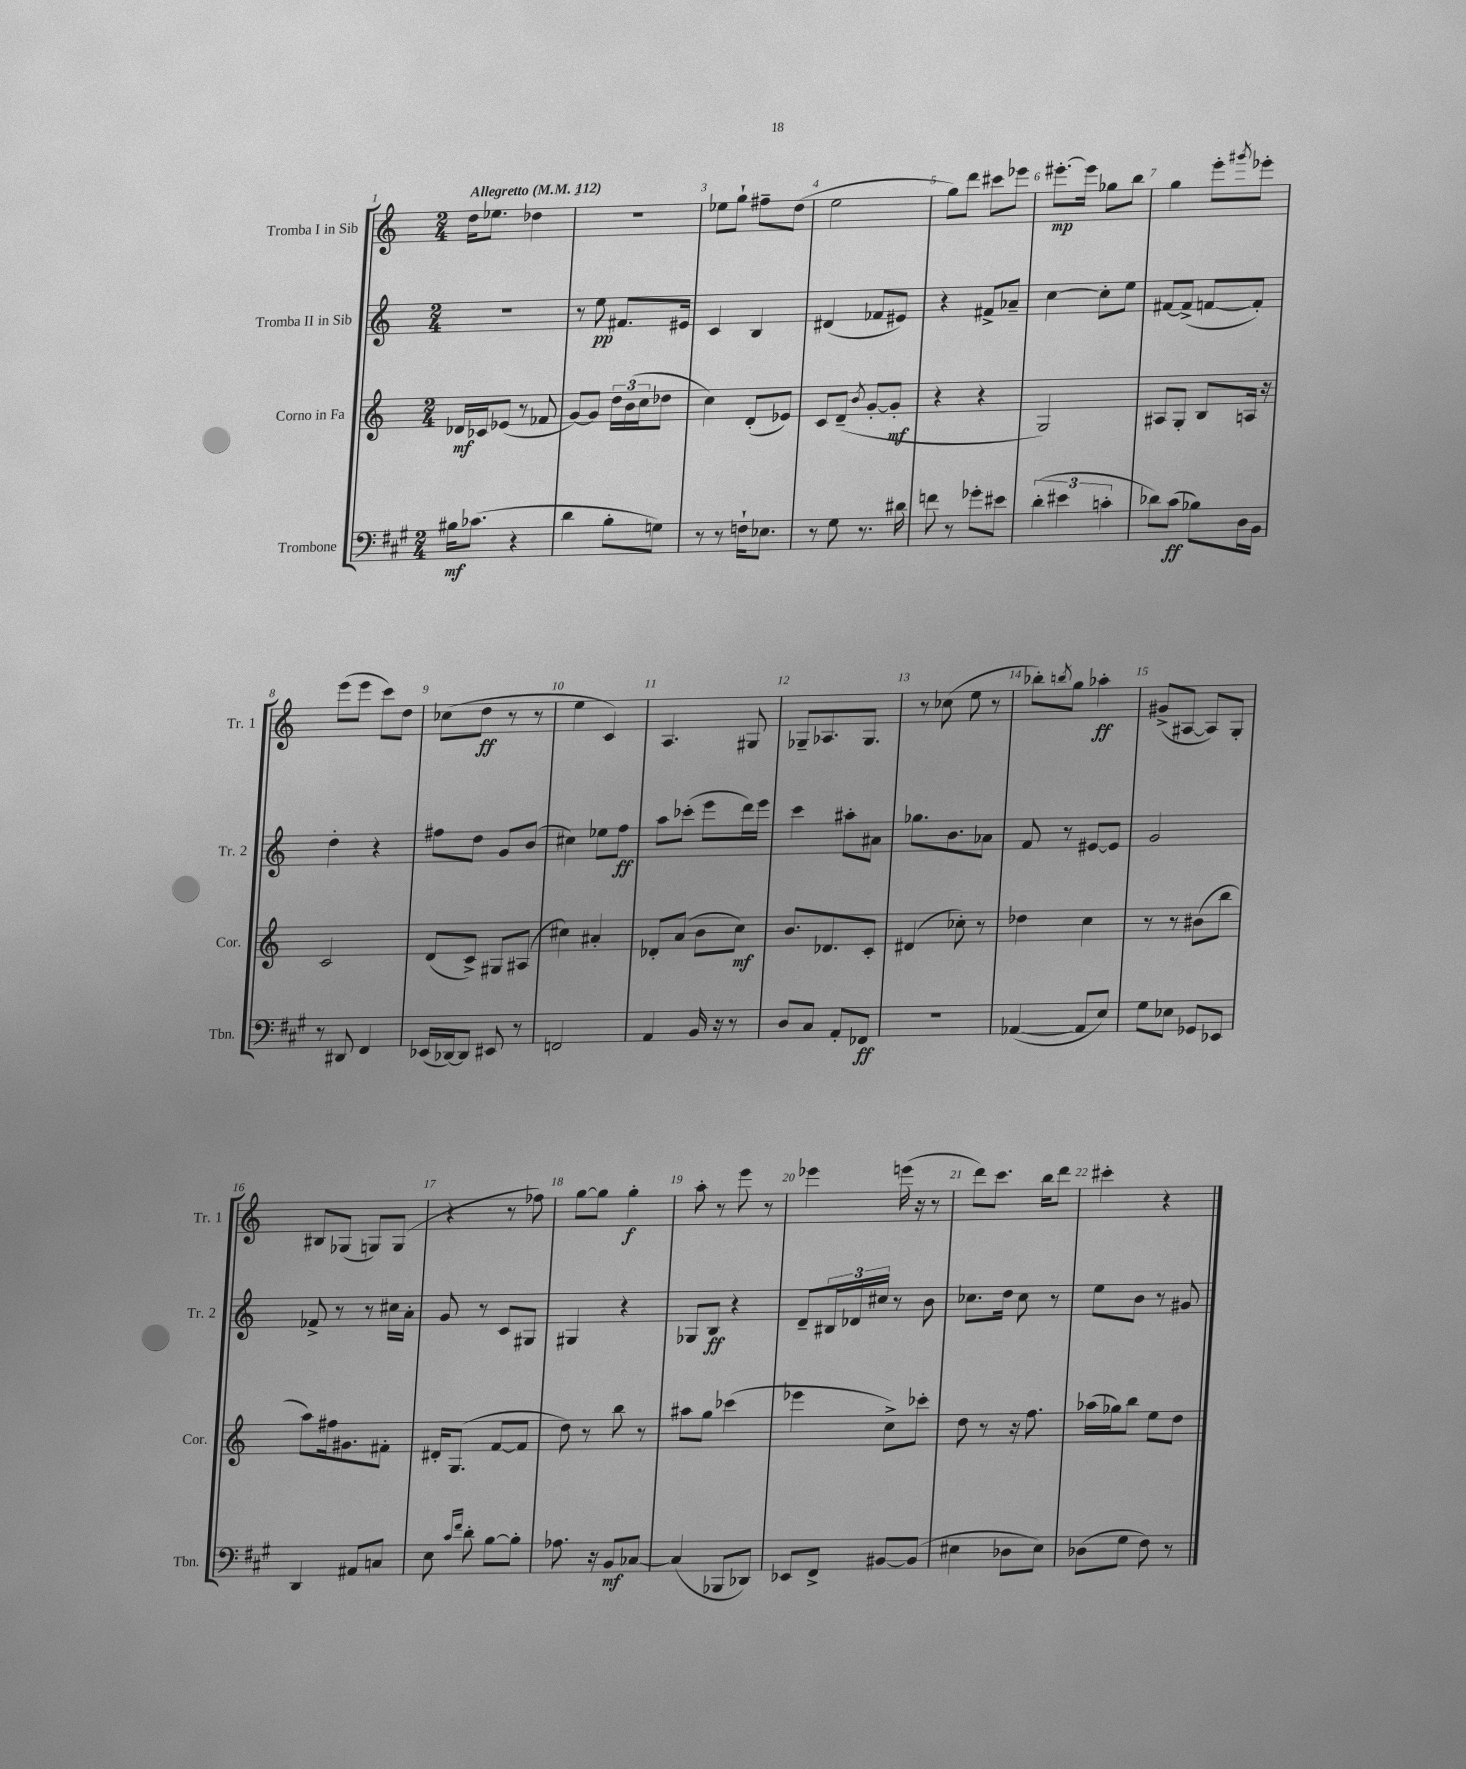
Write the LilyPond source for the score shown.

<<
\new StaffGroup <<
\new Staff = "s0" \with { instrumentName = "Tromba I in Sib" shortInstrumentName = "Tr. 1" } {
    \clef treble \key c \major \numericTimeSignature \time 2/4 \tempo "Allegretto" 4 = 112
    d''16 ees''8. des''4 |
    R2 |
    ees''8 g''8-! fis''8-- d''8( |
    e''2 |
    g''8) d'''8 cis'''8 ees'''8 |
    eis'''8.~-.\mp eis'''16 ges''8 b''8 |
    g''4 e'''8-. \acciaccatura { gis'''8 } ees'''8-. |
    e'''8( e'''8 c'''8) d''8 |
    ces''8( d''8\ff r8 r8 |
    e''4 c'4) |
    a4. gis8 |
    ges8-- aes8. ges8. |
    r8 ces''8( e''8 r8 |
    bes''8-.) \acciaccatura { b''8 } g''8 aes''4-.\ff |
    gis'8->( ais8~ ais8) g8-. |
    bis8 ges8( g8) g8( |
    r4 r8 fes''8) |
    g''8~ g''8 g''4-.\f |
    a''8-. r8 e'''8 r8 |
    ees'''4 e'''16( r16 r8 |
    d'''8) c'''8. b''16 d'''8 |
    cis'''4-. r4 \bar "|." |
}
\new Staff = "s1" \with { instrumentName = "Tromba II in Sib" shortInstrumentName = "Tr. 2" } {
    \clef treble \key c \major \numericTimeSignature \time 2/4
    r2 |
    r8 e''8\pp fis'8. eis'16 |
    c'4 b4 |
    dis'4( fes'8 eis'8) |
    r4 fis'8-> aes'8-- |
    c''4~ c''8-. e''8 |
    fis'8~ fis'8->( f'8~ f'8-.) |
    d''4-. r4 |
    fis''8 d''8 g'8 b'8( |
    cis''4) ees''8 f''8\ff |
    a''8 ces'''8-.( e'''8 d'''16) e'''16 |
    c'''4 ais''8-. ais'8 |
    ges''8. b'8. aes'8 |
    f'8 r8 eis'8~ eis'8 |
    g'2 |
    fes'8-> r8 r8 cis''16 a'16-. |
    g'8 r8 c'8 gis8 |
    gis4 r4 |
    ges8 b8\ff r4 |
    d'8-- \tuplet 3/2 { bis16 des'16 cis''16 } r8 b'8 |
    ces''8. d''16 ces''8 r8 |
    e''8 b'8 r8 gis'8 \bar "|." |
}
\new Staff = "s2" \with { instrumentName = "Corno in Fa" shortInstrumentName = "Cor." } {
    \clef treble \key c \major \numericTimeSignature \time 2/4
    des'16\mf ces'16 ees'8( r8 fes'8 |
    g'8~) g'8 \tuplet 3/2 { d''16 b'16( c''16 } des''8 |
    c''4) d'8-.( ees'8) |
    c'8 d'8--( \acciaccatura { b'8 } g'8~-. g'8-.\mf |
    r4 r4 |
    g2) |
    ais8 g8-. b8 a16 r16 |
    c'2 |
    d'8( c'8->) gis8 ais8( |
    cis''4) ais'4-. |
    des'8-. a'8( b'8 c''8\mf) |
    b'8. des'8. c'8-. |
    dis'4( ces''8-.) r8 |
    des''4 c''4 |
    r8 r8 bis'8( b''8 |
    a''8) fis''16 gis'8. fis'8-. |
    dis'16-. g8.( f'8~ f'8 |
    d''8) r8 b''8 r8 |
    ais''8 g''8 ces'''4( |
    ees'''4 c''8->) ces'''8-. |
    d''8 r8 r16 f''8. |
    aes''16( ges''16) b''8 e''8 d''8 \bar "|." |
}
\new Staff = "s3" \with { instrumentName = "Trombone" shortInstrumentName = "Tbn." } {
    \clef bass \key a \major \numericTimeSignature \time 2/4
    bis16\mf ces'8.( r4 |
    d'4 b8-. g8) |
    r8 r8 f16-! ees8. |
    r8 gis8 r8. dis'16 |
    f'8 r8 ges'8-. eis'8 |
    \tuplet 3/2 { d'4-.( eis'4 c'4-. } |
    des'8) cis'8\ff( bes8) d16 b,16 |
    r8 dis,8 fis,4 |
    ees,16( des,16~) des,8 eis,8 r8 |
    f,2 |
    a,4 b,16 r16 r8 |
    d8 cis8 a,8-. fes,8\ff |
    r2 |
    aes,4~( aes,8 e8) |
    gis8 ees8 ges,8 ees,8 |
    d,4 ais,8 c8 |
    e8 \grace { cis'16 fis'16 } d'8-. b8~ b8-. |
    aes8. r16 b,8\mf ces8~ |
    ces4( bes,,8 des,8) |
    ees,8 fis,8-> bis,8~ bis,8( |
    eis4 des8 eis8) |
    des8( gis8 fis8) r8 \bar "|." |
}
>>
>>
\layout { \context { \Score \override BarNumber.break-visibility = ##(#f #t #t) barNumberVisibility = #all-bar-numbers-visible } }
